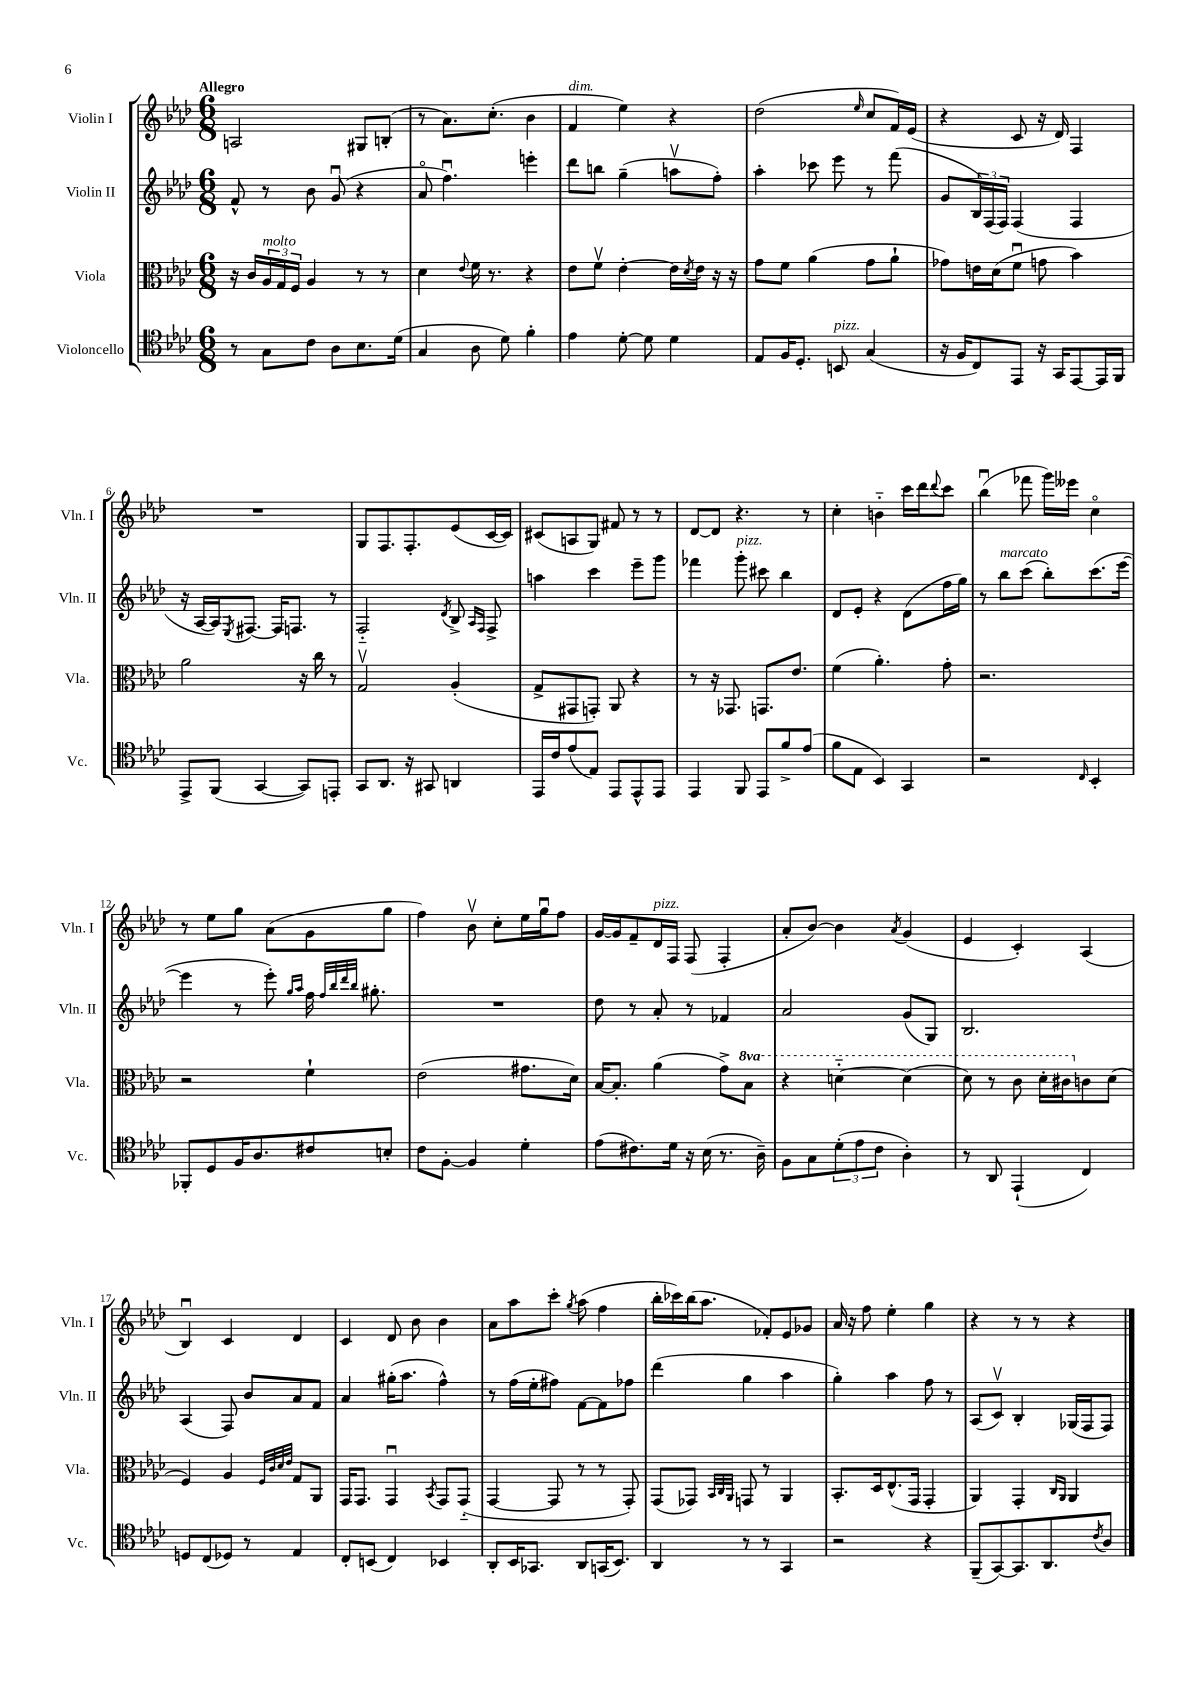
<<
\new StaffGroup <<
\new Staff = "s0" \with { instrumentName = "Violin I" shortInstrumentName = "Vln. I" } {
    \clef treble \key aes \major \numericTimeSignature \time 6/8 \tempo "Allegro"
    a2 gis8 b8-.( |
    r8 aes'8.) c''8.-.( bes'4 |
    f'4^\markup { \italic "dim." } ees''4) r4 |
    des''2( \grace { ees''16 } c''8 f'16) ees'16( |
    r4 c'8 r16 des'16) f4 |
    R2. |
    g8 f8. f8.-. ees'8( c'16~ c'16) |
    cis'8( a8 g8) fis'8 r8 r8 |
    des'8~ des'8 r4. r8 |
    c''4-. b'4-_ c'''16 des'''16 \appoggiatura { des'''8 } c'''8 |
    bes''4\downbow( fes'''8 g'''16) eeses'''16 c''4\flageolet |
    r8 ees''8 g''8 aes'8( g'8 g''8 |
    f''4) bes'8\upbow c''8-. ees''16 g''16\downbow f''8 |
    g'16~ g'16 f'8-- des'16^\markup { \italic "pizz." } f16 f8( f4-. |
    aes'8-. bes'8~) bes'4 \acciaccatura { aes'8 } g'4( |
    ees'4 c'4-.) aes4( |
    bes4\downbow) c'4 des'4 |
    c'4 des'8 bes'8 bes'4 |
    aes'8 aes''8 c'''8-. \acciaccatura { g''8 } aes''8( f''4 |
    bes''16-. ces'''16) bes''16( aes''8. fes'8-.) ees'8 ges'8 |
    aes'16 r16 f''8 ees''4-. g''4 |
    r4 r8 r8 r4 \bar "|." |
}
\new Staff = "s1" \with { instrumentName = "Violin II" shortInstrumentName = "Vln. II" } {
    \clef treble \key aes \major \numericTimeSignature \time 6/8
    f'8-^ r8 bes'8 g'8\downbow( r4 |
    aes'8\flageolet f''4.\downbow) e'''4-. |
    des'''8 b''8 g''4--( a''8\upbow f''8-.) |
    aes''4-. ces'''8 ees'''8 r8 f'''8( |
    g'8 \tuplet 3/2 { bes16) f16( f16) } f4( f4 |
    r16 aes16~ aes16) \acciaccatura { ees8 } fis8.~ fis16 f8. r8 |
    f2-_ \acciaccatura { des'8 } bes8-> \grace { aes16 f16 } f8-> |
    a''4 c'''4 ees'''8-- g'''8 |
    fes'''4 g'''8-.^\markup { \italic "pizz." } cis'''8 bes''4 |
    des'8 ees'8-. r4 des'8( f''16 g''16) |
    r8 bes''8^\markup { \italic "marcato" } c'''8( bes''8-.) c'''8.( ees'''16~ |
    ees'''4 r8 ees'''8-.) \grace { g''16 aes''16 } f''16 \grace { f''32 bes''32 des'''32 bes''32 } gis''8.-. |
    R2. |
    des''8 r8 aes'8-. r8 fes'4 |
    aes'2 g'8( g8) |
    bes2. |
    aes4( f8) bes'8 aes'8 f'8 |
    aes'4 gis''16-.( aes''8. f''4-^) |
    r8 f''16( ees''16-. fis''8) f'8~ f'8 fes''8 |
    des'''4( g''4 aes''4 |
    g''4-.) aes''4 f''8 r8 |
    aes8( c'8\upbow) bes4-. ges16( f16 f8) \bar "|." |
}
\new Staff = "s2" \with { instrumentName = "Viola" shortInstrumentName = "Vla." } {
    \clef alto \key aes \major \numericTimeSignature \time 6/8 \set Staff.ottavationMarkups = #ottavation-simple-ordinals
    r16 c'16 \tuplet 3/2 { aes16^\markup { \italic "molto" } g16 f16 } aes4 r8 r8 |
    des'4 \appoggiatura { ees'8 } f'16 r8. r4 |
    ees'8 f'8\upbow ees'4~-. ees'16 \acciaccatura { des'8 } ees'16 r16 r16 |
    g'8 f'8 aes'4( g'8 aes'8-! |
    ges'8) e'16 des'16( f'8\downbow g'8 bes'4) |
    aes'2 r16 c''16 r8 |
    g2\upbow aes4-.( |
    g8-> gis,8 g,8-.) aes,8 r4 |
    r8 r16 ges,8. g,8. ees'8. |
    f'4( aes'4.-.) g'8-. |
    r2. |
    r2 f'4-! |
    ees'2( gis'8. des'16) |
    bes16~ bes8.-. aes'4( g'8->) \ottava #1 bes'8 |
    r4 d''4~-_ d''4( |
    des''8) r8 c''8 des''16-. cis''16 \ottava #0 c'!8 des'8( |
    f4) aes4 \grace { f32 c'32 des'32 ees'32 } g8 aes,8 |
    g,16 g,8. g,4\downbow \acciaccatura { bes,8 } g,8 g,8-_( |
    g,4~ g,8 r8 r8 g,8-.) |
    g,8( ges,8) \grace { bes,32 c32 aes,32 } g,8 r8 aes,4 |
    bes,8.-. des16 ees8.-^( g,16 g,4-. |
    aes,4) g,4-. \grace { c16 aes,16 } aes,4 \bar "|." |
}
\new Staff = "s3" \with { instrumentName = "Violoncello" shortInstrumentName = "Vc." } {
    \clef tenor \key aes \major \numericTimeSignature \time 6/8
    r8 g8 c'8 aes8 bes8. des'16( |
    g4 aes8 des'8) f'4-. |
    ees'4 des'8~-. des'8 des'4 |
    ees8 f16 des8.-. b,8^\markup { \italic "pizz." } g4( |
    r16 f16 c8) ees,8 r16 g,16 ees,8~ ees,16 f,16 |
    ees,8-> f,8( g,4~ g,8) e,8-. |
    g,8 aes,8. r16 gis,8 a,4 |
    ees,16 c'16 ees'8( ees8) ees,8 ees,8-^ ees,8 |
    ees,4 f,8 ees,8 f'8-> ees'8( |
    f'8 ees8 bes,4) g,4 |
    r2 \grace { c16 } bes,4-. |
    fes,8-. des8 f16 aes8. cis'8 b8-. |
    c'8 f8~-. f4 des'4-. |
    ees'8( cis'8.) des'16 r16 bes16( r8. aes16--) |
    f8 g8 \tuplet 3/2 { des'8-.( ees'8 c'8 } aes4-.) |
    r8 aes,8 ees,4-!( c4) |
    d8 c8( des8) r8 ees4 |
    c8-. b,8( c4) bes,4 |
    aes,8-. bes,16 ges,8. aes,8 g,16( bes,8.) |
    aes,4 r8 r8 g,4 |
    r2 r4 |
    f,8--( g,8~) g,8. aes,8. \acciaccatura { c'8 } aes8 \bar "|." |
}
>>
>>
